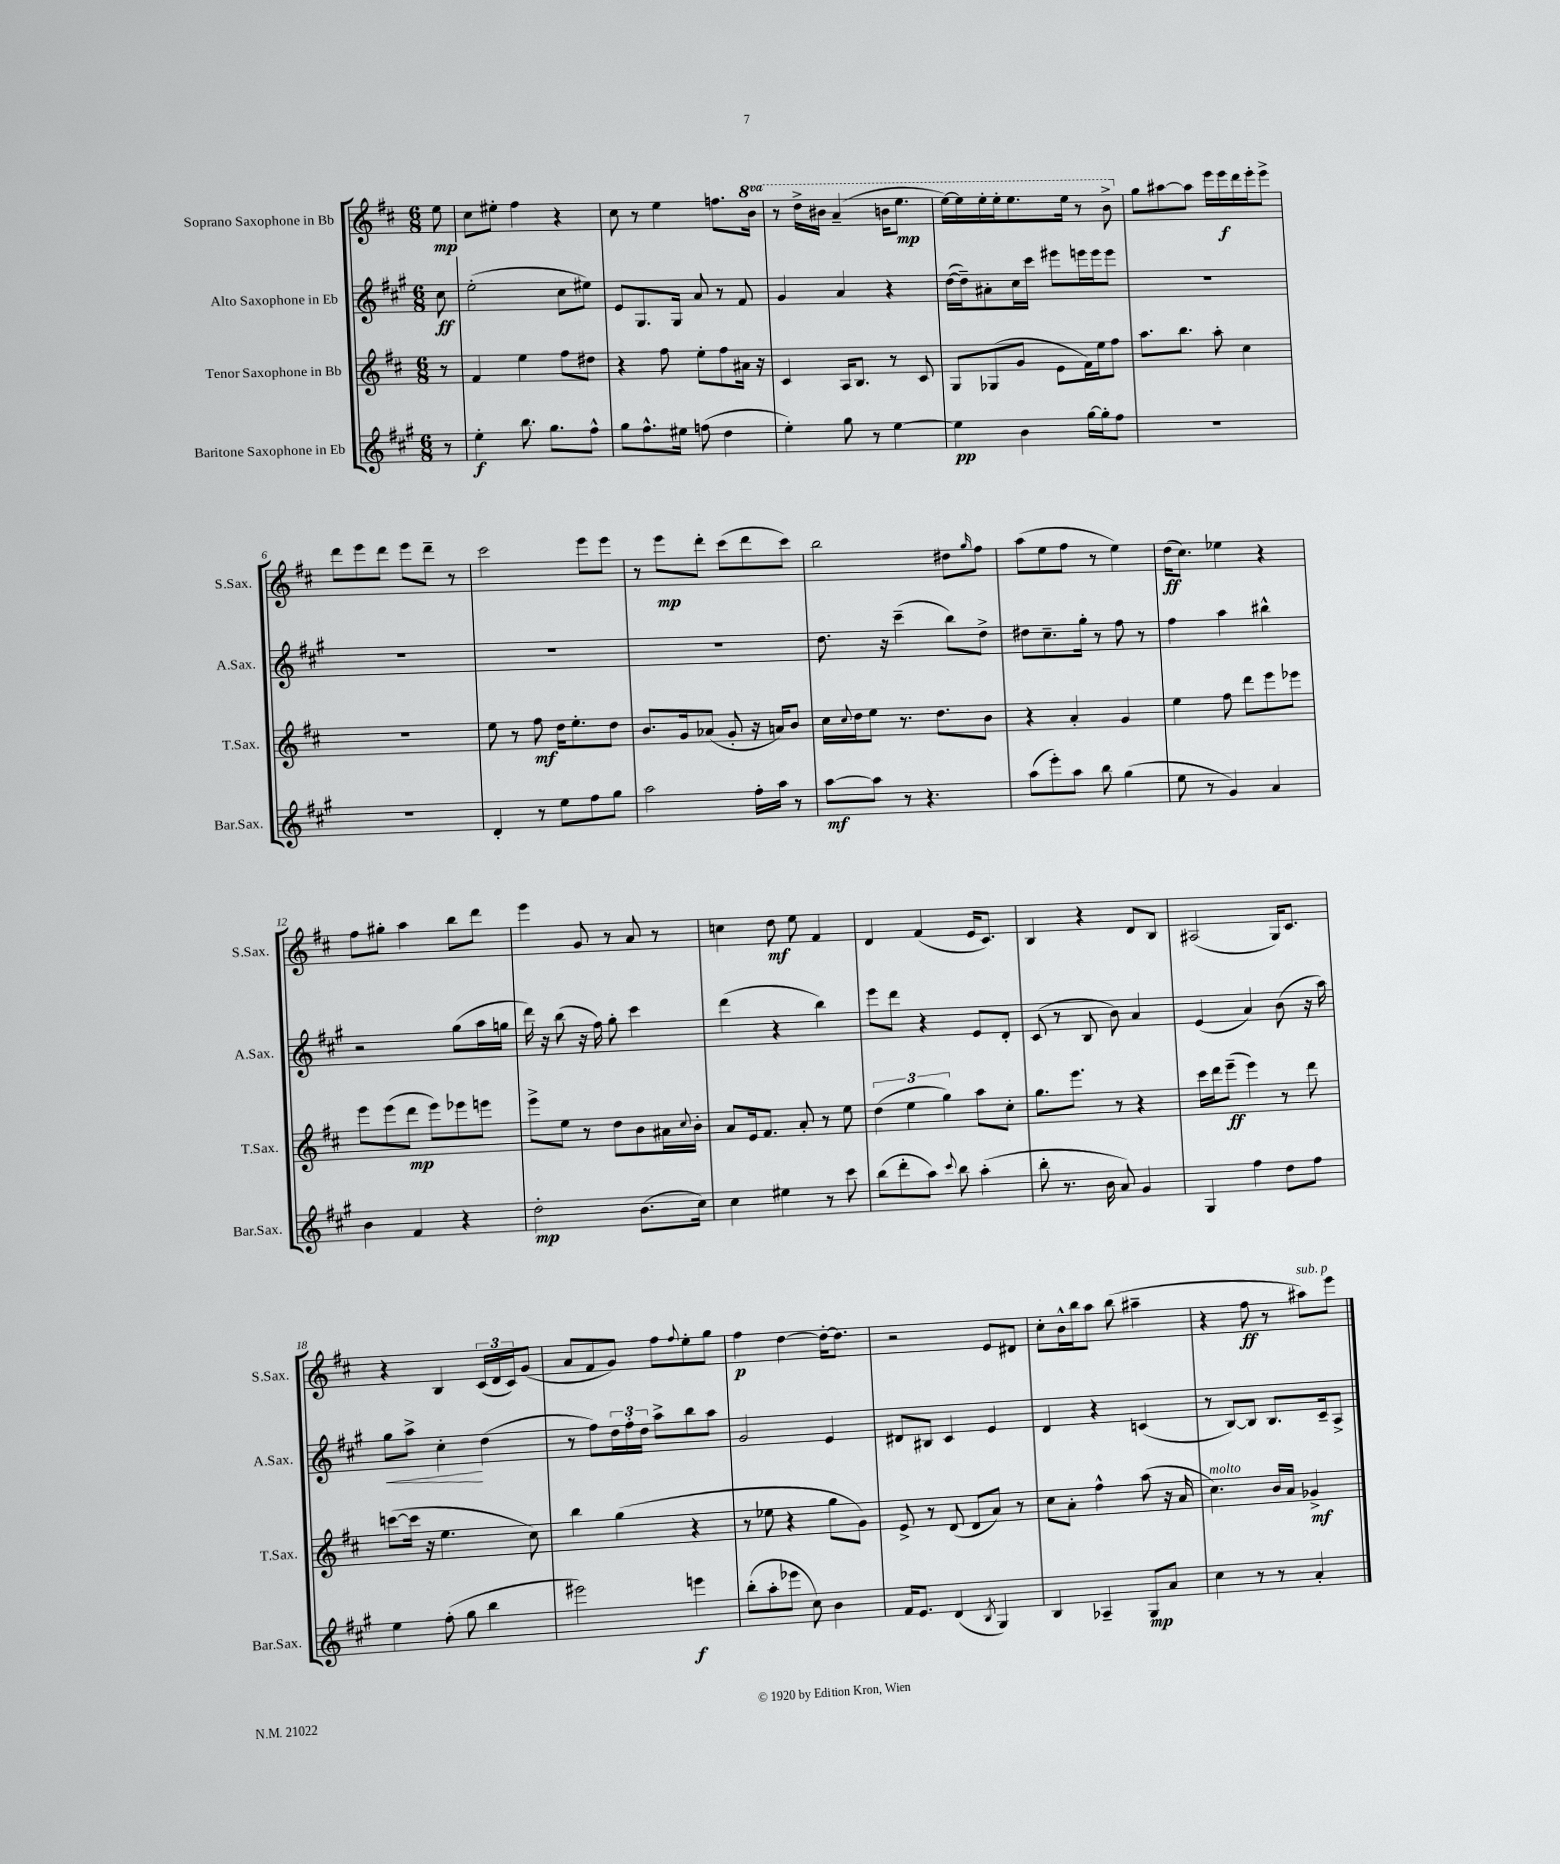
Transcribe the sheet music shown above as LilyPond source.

<<
\new StaffGroup <<
\new Staff = "s0" \with { instrumentName = "Soprano Saxophone in Bb" shortInstrumentName = "S.Sax." } {
    \clef treble \key d \major \numericTimeSignature \time 6/8 \set Staff.ottavationMarkups = #ottavation-simple-ordinals \partial 8
    e''8\mp |
    cis''8 eis''8-. fis''4 r4 |
    cis''8 r8 e''4 f''8. \ottava #1 b''16 |
    r8 d'''16-> bis''16 a''4--( b''16 e'''8.\mp |
    e'''16~) e'''16 e'''16-. e'''16-. e'''8. e'''16 r8 b''8-> \ottava #0 |
    g''8 ais''8~ ais''8 e'''16 e'''16\f d'''16 e'''16-. e'''8-> |
    d'''8 e'''8 d'''8 e'''8 d'''8-- r8 |
    cis'''2 e'''8 e'''8 |
    r8 e'''8\mp d'''8-. cis'''8( d'''8 cis'''8) |
    b''2 dis''8 \grace { g''16 } fis''8 |
    a''8( e''8 fis''8 r8 e''4) |
    d''16\ff( cis''8.) ees''4 r4 |
    fis''8 gis''8-. a''4 b''8 d'''8 |
    e'''4 g'8 r8 a'8 r8 |
    c''4 d''8\mf e''8 fis'4 |
    d'4 fis'4( e'16 cis'8.) |
    b4 r4 d'8 b8 |
    ais2( g16) cis'8. |
    r4 b4 \tuplet 3/2 { cis'16( d'16 cis'16) } g'8( |
    a'8 fis'8 g'8) fis''8 \appoggiatura { fis''8 } e''8-. g''8 |
    fis''4\p d''4~ d''16~-. d''8. |
    r2 e'8 dis'8 |
    cis''8-. b'16-^ b''16 a''8 b''8( ais''4-- |
    r4 fis''8\ff r8 ais''8^\markup { \italic "sub. p" }) e'''8 \bar "|." |
}
\new Staff = "s1" \with { instrumentName = "Alto Saxophone in Eb" shortInstrumentName = "A.Sax." } {
    \clef treble \key a \major \numericTimeSignature \time 6/8 \partial 8
    cis''8\ff |
    e''2-.( cis''8 eis''8) |
    e'8 gis8. gis16 a'8 r8 fis'8 |
    gis'4 a'4 r4 |
    d''16~( d''16--) ais'8-. cis''16 cis'''16 eis'''8 e'''16 e'''16 e'''8 |
    R2. |
    R2. |
    R2. |
    R2. |
    d''8. r16 cis'''4--( b''8) d''8-> |
    dis''8 cis''8.-- gis''16-. r8 fis''8 r8 |
    fis''4 a''4 bis''4-^ |
    r2 gis''8( a''16 g''16 |
    d'''16) r16 b''8( r16 fis''16) gis''8-. cis'''4 |
    d'''4( r4 b''4) |
    e'''8 d'''8 r4 e'8 d'8-. |
    cis'8( r8 b8 b'8) a'4 |
    e'4( a'4) b'8( r16 a''16) |
    gis''8\< a''8-> cis''4-.\! d''4( |
    r8 fis''8) \tuplet 3/2 { d''16 fis''16-. d''16 } a''8-> b''8 a''8 |
    gis'2 e'4 |
    dis'8 bis8 cis'4 e'4 |
    d'4 r4 c'4( |
    r8 b8~) b8 b8. cis'16-- a8-> \bar "|." |
}
\new Staff = "s2" \with { instrumentName = "Tenor Saxophone in Bb" shortInstrumentName = "T.Sax." } {
    \clef treble \key d \major \numericTimeSignature \time 6/8 \partial 8
    r8 |
    fis'4 e''4 fis''8 dis''8 |
    r4 fis''8 e''8-. fis''8 ais'16 r16 |
    cis'4 a16 b8. r8 cis'8 |
    g8 ges8( g'8 e'8 fis'16) e''16 fis''8 |
    a''8. b''8. a''8-. cis''4 |
    R2. |
    e''8 r8 fis''8\mf d''16 e''8.-. d''8 |
    b'8. g'16 aes'8( g'8-. r16 a'16) b'8 |
    cis''16 \appoggiatura { cis''8 } d''16 e''8 r8. d''8. b'8 |
    r4 a'4-. g'4 |
    e''4 fis''8 d'''8 e'''8 ees'''8 |
    e'''8 e'''8( d'''8\mp e'''8) ees'''8 e'''8 |
    e'''8-> e''8 r8 d''8 b'8 ais'16 \appoggiatura { cis''8 } b'16-. |
    a'8 e'16 fis'8. a'8-. r8 e''8 |
    \tuplet 3/2 { d''4( e''4 g''4) } a''8 cis''8-. |
    g''8. e'''8. r8 r4 |
    cis'''16 d'''16 e'''8--\ff( e'''4) r8 d'''8 |
    c'''8~( c'''16 r16 e''4. cis''8) |
    b''4 g''4( r4 |
    r8 ees''8 r4 g''8 g'8) |
    e'8-> r8 d'8( d'8 a'8) r8 |
    cis''8 a'8-. fis''4-^ a''8( r16 a'16 |
    cis''4.^\markup { \italic "molto" }) b'16 a'16 ges'4->\mf \bar "|." |
}
\new Staff = "s3" \with { instrumentName = "Baritone Saxophone in Eb" shortInstrumentName = "Bar.Sax." } {
    \clef treble \key a \major \numericTimeSignature \time 6/8 \partial 8
    r8 |
    e''4-.\f b''8. gis''8. fis''8-^ |
    gis''8 fis''8.-^ eis''16 f''8( d''4 |
    e''4-.) gis''8 r8 e''4~ |
    e''4\pp b'4 gis''16~ gis''16-. fis''8 |
    R2. |
    R2. |
    d'4-. r8 e''8 fis''8 gis''8 |
    a''2 fis''16-. a''16 r8 |
    a''8~\mf a''8 r8 r4. |
    a''8( e'''8-.) a''8 b''8 gis''4( |
    e''8 r8 gis'4) a'4 |
    b'4 fis'4 r4 |
    d''2-.\mp b'8.( cis''16) |
    cis''4 eis''4 r8 cis'''8 |
    b''8( d'''8-. a''8) \appoggiatura { cis'''8 } b''8 a''4-.( |
    b''8-. r8. b'16 a'8) gis'4 |
    gis4 fis''4 d''8 fis''8 |
    e''4 fis''8-.( gis''8 b''4 |
    eis'''2) e'''4\f |
    b''8-.( a''8-. ees'''8 cis''8) b'4 |
    fis'16 e'8. d'4( \acciaccatura { b8 } gis4) |
    b4 aes4-- gis8\mp a'8 |
    cis''4 r8 r8 a'4-. \bar "|." |
}
>>
>>
